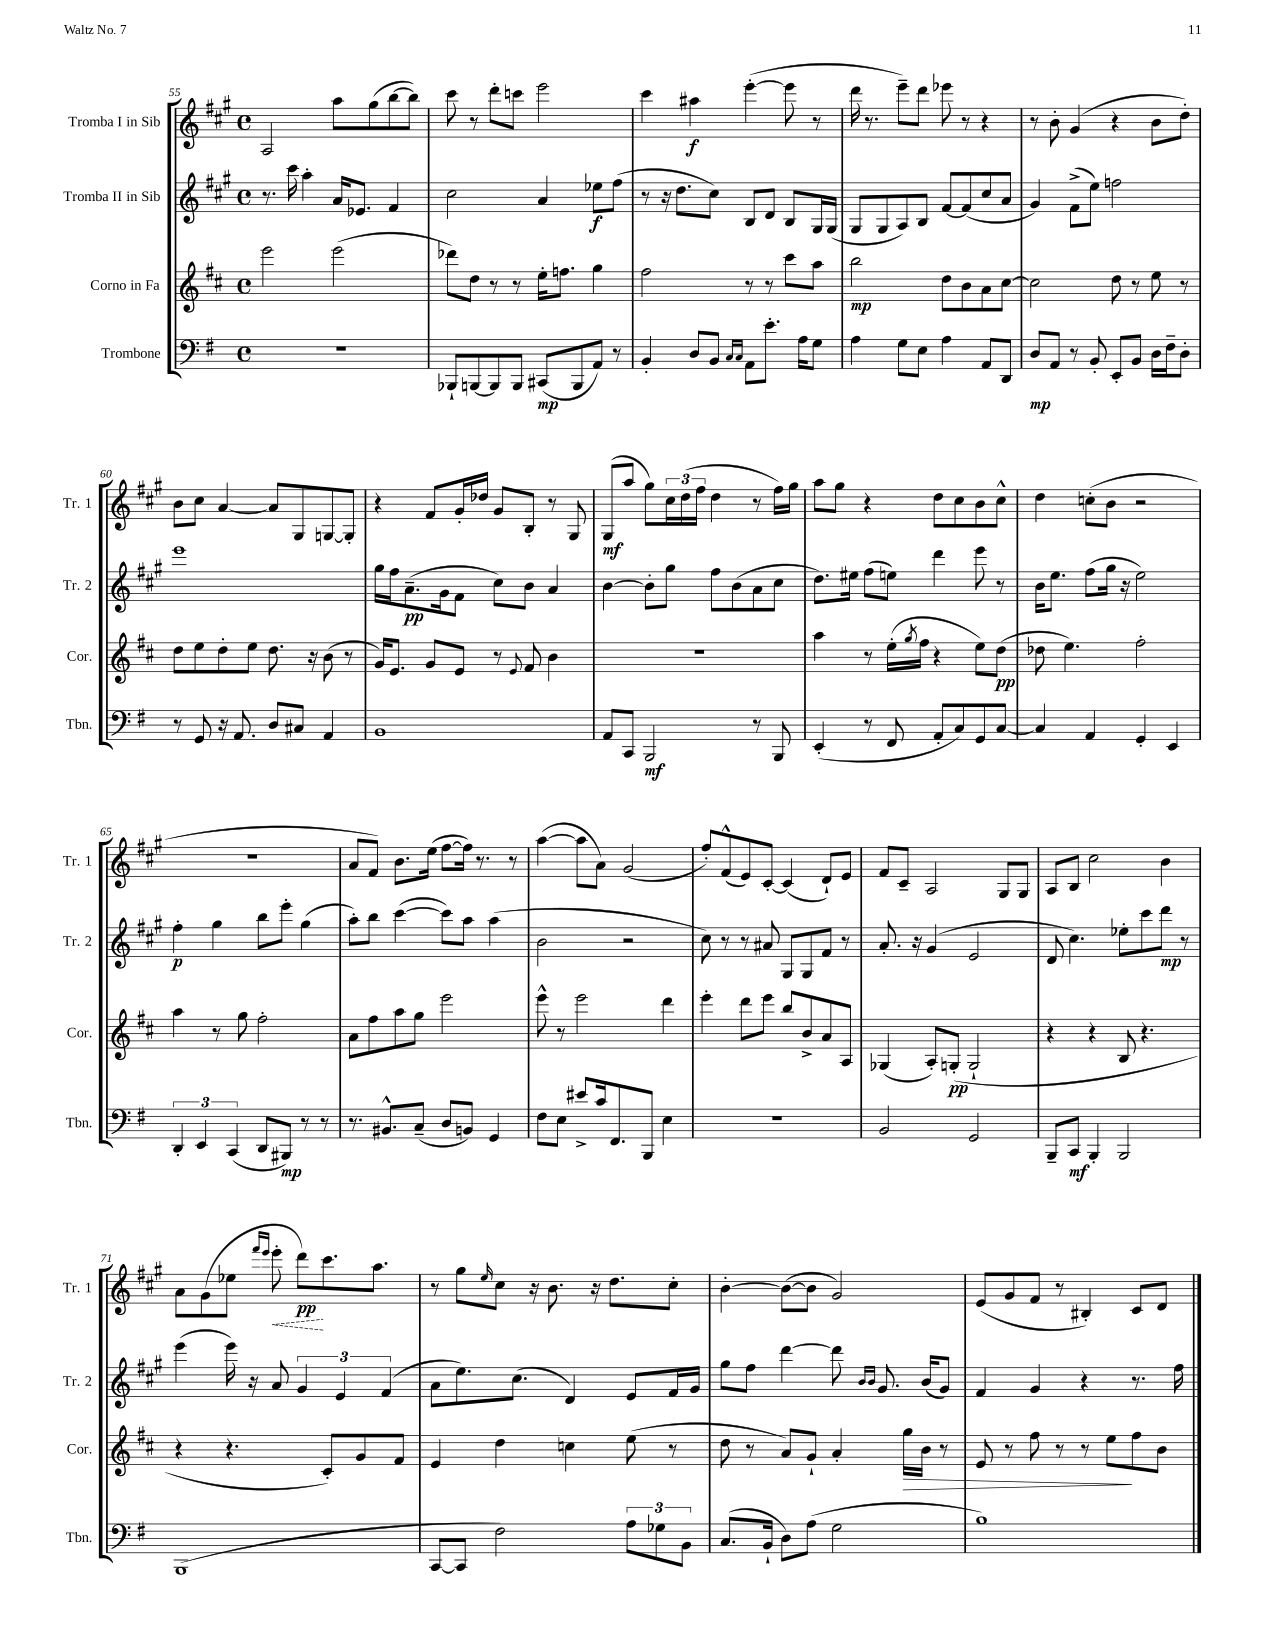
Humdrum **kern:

**kern	**kern	**kern	**kern
*staff4	*staff3	*staff2	*staff1
*clefF4	*clefG2	*clefG2	*clefG2
*k[f#]	*k[f#c#]	*k[f#c#g#]	*k[f#c#g#]
*M4/4	*M4/4	*M4/4	*M4/4
*met(c)	*met(c)	*met(c)	*met(c)
1r	2eee\	8.r	2A/
.	.	16ccc#\	.
.	.	4aa'\	.
.	(2eee\	16a/LK	8aa\L
.	.	8.e-/J	.
.	.	.	(8gg#\
.	.	4f#/	[8bb\
.	.	.	8bb\]J)
=	=	=	=
8BBB-`/L	8ddd-\L)	2cc#\	8ccc#\
[8BBB/	8dd\J	.	8r
8BBB/]	8r	.	8ddd'\L
8BBB/J	8r	.	8ccc\J
(8CC#/L	16ee'\LK	4a/	2eee\
.	8.ff\J	.	.
8BBB/	.	.	.
8AA/J)	4gg\	8ee-\L	.
8r	.	(8ff#\J	.
=	=	=	=
4BB'/	2ff#\	8r	4ccc#\
.	.	16r	.
.	.	8.dd\L	.
8D/L	.	.	4aa#\
8BB/J	.	8cc#\J)	.
16qqC/LL	.	.	.
16qqC/JJ	.	.	.
8AA\L	8r	8B/L	([4eee'\
8.e'\J	8r	8d/J	.
.	8ccc#\L	8B/L	8eee\]
16A\LK	.	.	.
8G\J	8aa\J	16G#/L	8r
.	.	(16G#/JJ	.
=	=	=	=
4A\	2bb\	8G#/L	16ddd\
.	.	.	8.r
.	.	8G#/	.
8G\L	.	8A/)	8eee~\L)
8E\J	.	8B/J	8ddd\J
4A\	8dd\L	[8f#/L	8eee-\
.	8b\	(8f#/]	8r
8AA/L	8a\	8cc#/	4r
8DD/J	[8cc#\J	8a/J	.
=	=	=	=
8D/L	2cc#\]	4g#/)	8r
8AA/J	.	.	8b'\
8r	.	(8f#^\L	(4g#/
8BB'/	.	8ee\J)	.
8EE'/L	8dd\	2ff\	4r
8BB/J	8r	.	.
16D\LL	8ee\	.	8b\L
16F#~\J	.	.	.
8D'\J	8r	.	8dd'\J)
=	=	=	=
8r	8dd\L	1eee	8b\L
8GG/	8ee\	.	8cc#\J
16r	8dd'\	.	[4a/
8.AA/	.	.	.
.	8ee\J	.	.
8D/L	8.dd\	.	8a/]L
8C#/J	.	.	8G#/
.	16r	.	.
4AA/	(8b\	.	[8G/
.	8r	.	8G'/]J
=	=	=	=
1BB	16g/LK)	16gg#\LL	4r
.	8.e/J	16ff#\J	.
.	.	(8.a~\	.
.	8g/L	.	8f#/L
.	.	16g#\k	.
.	8e/J	8f#\J	16g#'/L
.	.	.	16dd-/JJ
.	8r	8cc#\L)	8g#/L
.	8qqe/	.	.
.	8f#/	8b\J	8B'/J
.	4b\	4a/	8r
.	.	.	8G#/
=	=	=	=
8AA/L	1r	[4b\	(8G#/L
8CC/J	.	.	8aa/J
2BBB/	.	8b'\]L	8gg#\L)
.	.	8gg#\J	24cc#\L
.	.	.	(24dd\
.	.	.	24ff#\JJ
.	.	8ff#\L	4dd\
.	.	(8b\	.
8r	.	8a\	8r
8BBB/	.	8cc#\J	16ff#\LL)
.	.	.	16gg#\JJ
=	=	=	=
(4EE'/	4aa\	8.dd\L)	8aa\L
.	.	.	8gg#\J
.	.	16ee#\Jk	.
8r	8r	(8ff#\L	4r
8FF#/	(16ee'\LL	8ee\J)	.
.	8qgg/	.	.
.	16ff#\JJ	.	.
8AA'/L	4r	4ddd\	8dd\L
8C/)	.	.	8cc#\
8GG/	8ee\L)	8eee\	8b\
[8C/J	(8dd\J	8r	8cc#^^\J
=	=	=	=
4C/]	8dd-\	16b\LK	4dd\
.	.	8.ee\J	.
.	4.ee\)	.	.
4AA/	.	(8ff#\L	(8cc'\L
.	.	16gg#\Jk	8b\J
.	.	16r	.
4GG'/	2ff#'\	2ee\)	2r
4EE/	.	.	.
=	=	=	=
6DD'/	4aa\	4ff#'\	1r
6EE/	.	.	.
.	8r	4gg#\	.
(6CC/	.	.	.
.	8gg\	.	.
8DD/L	2ff#'\	8bb\L	.
8BBB#/J)	.	8eee'\J	.
8r	.	(4gg#\	.
8r	.	.	.
=	=	=	=
8.r	8a\L	8aa'\L)	8a/L
.	8ff#\	8bb\J	8f#/J)
8.BB#^^/L	.	.	.
.	8aa\	([4ccc#\	8.b\L
(8C~/J	8gg\J	.	.
.	.	.	(16ee\Jk
8D/L	2eee\	8ccc#\]L)	[8ff#\L
8BB/J)	.	8aa\J	16ff#\]Jk)
.	.	.	8.r
4GG/	.	(4aa\	.
.	.	.	8r
=	=	=	=
8F#\L	8eee^^\	2b\	([4aa\
8E\J	8r	.	.
8e#^/L	2eee\	.	8aa\]L
16c/k	.	.	8a\J)
8.FF#/	.	.	.
.	.	2r	(2g#/
8BBB/J	.	.	.
4E\	4ddd\	.	.
=	=	=	=
1r	4eee'\	8cc#\)	8ff#'/L)
.	.	8r	(8f#^^/
.	8ddd\L	8r	8e/)
.	8eee\J	8a#/	[8c#'/J
.	8bb/L	8G#/L	(4c#/]
.	8b^/	8G#/	.
.	8a/	8f#/J	8d`/L)
.	8A/J	8r	8e/J
=	=	=	=
2BB/	(4G-/	8.a'/	8f#/L
.	.	.	8c#~/J
.	.	16r	.
.	8A'/L)	(4g#/	2A/
.	(8G'/J	.	.
2GG/	2G`/	2e/	.
.	.	.	8G#/L
.	.	.	8G#/J
=	=	=	=
8BBB~/L	4r	8d/	8A/L
8CC/J	.	4.cc#\)	8B/J
4BBB'/	4r	.	2cc#\
2BBB/	8B/	8ee-'\L	.
.	4.r	8ccc#\	.
.	.	8ddd\J	4b\
.	.	8r	.
=	=	=	=
(1BBB	4r	(4eee\	8a\L
.	.	.	(8g#\
.	4.r	16eee\)	8ee-\J
.	.	16r	.
.	.	.	16qqfff#/LL
.	.	.	16qqeee/JJ
.	.	8a/	8eee'\
.	.	6g#/	8ddd\L)
.	8c#'/L)	.	8.ccc#\
.	.	6e/	.
.	8g/	.	.
.	.	.	8.aa\J
.	.	(6f#/	.
.	8f#/J	.	.
=	=	=	=
[8CC/L	4e/	8a\L	8r
8CC/]J	.	8.ee\)	8gg#\L
.	.	.	16qqee/
2F#\)	4dd\	.	8cc#\J
.	.	(8.cc#\J	.
.	.	.	16r
.	.	.	8.b\
.	4cc\	4d/)	.
.	.	.	16r
.	.	.	8.dd\L
12A\L	(8ee\	8e/L	.
12G-\	.	.	.
.	8r	16f#/L	8cc#'\J
12BB\J	.	.	.
.	.	16g#/JJ	.
=	=	=	=
(8.C/L	8dd\	8gg#\L	[4b'\
.	8r	8ff#\J	.
16BB`/Jk	.	.	.
8D\L)	8a/L)	[4ddd\	(8b\_L
(8A\J	8g`/J	.	8b\]J
2G\	4a'/	8ddd\]	2g#/)
.	.	16qqb/LL	.
.	.	16qqb/JJ	.
.	.	8.g#/	.
.	16gg\LL	.	.
.	16b\JJ	(16b/LK	.
.	8r	8g#/J)	.
=	=	=	=
1B)	8e/	4f#/	(8e/L
.	8r	.	8g#/
.	8ff#\	4g#/	8f#/J
.	8r	.	8r
.	8r	4r	4B#'/)
.	8ee\L	.	.
.	8ff#\	8.r	8c#/L
.	8b\J	.	8d/J
.	.	16ff#\	.
==	==	==	==
*-	*-	*-	*-
